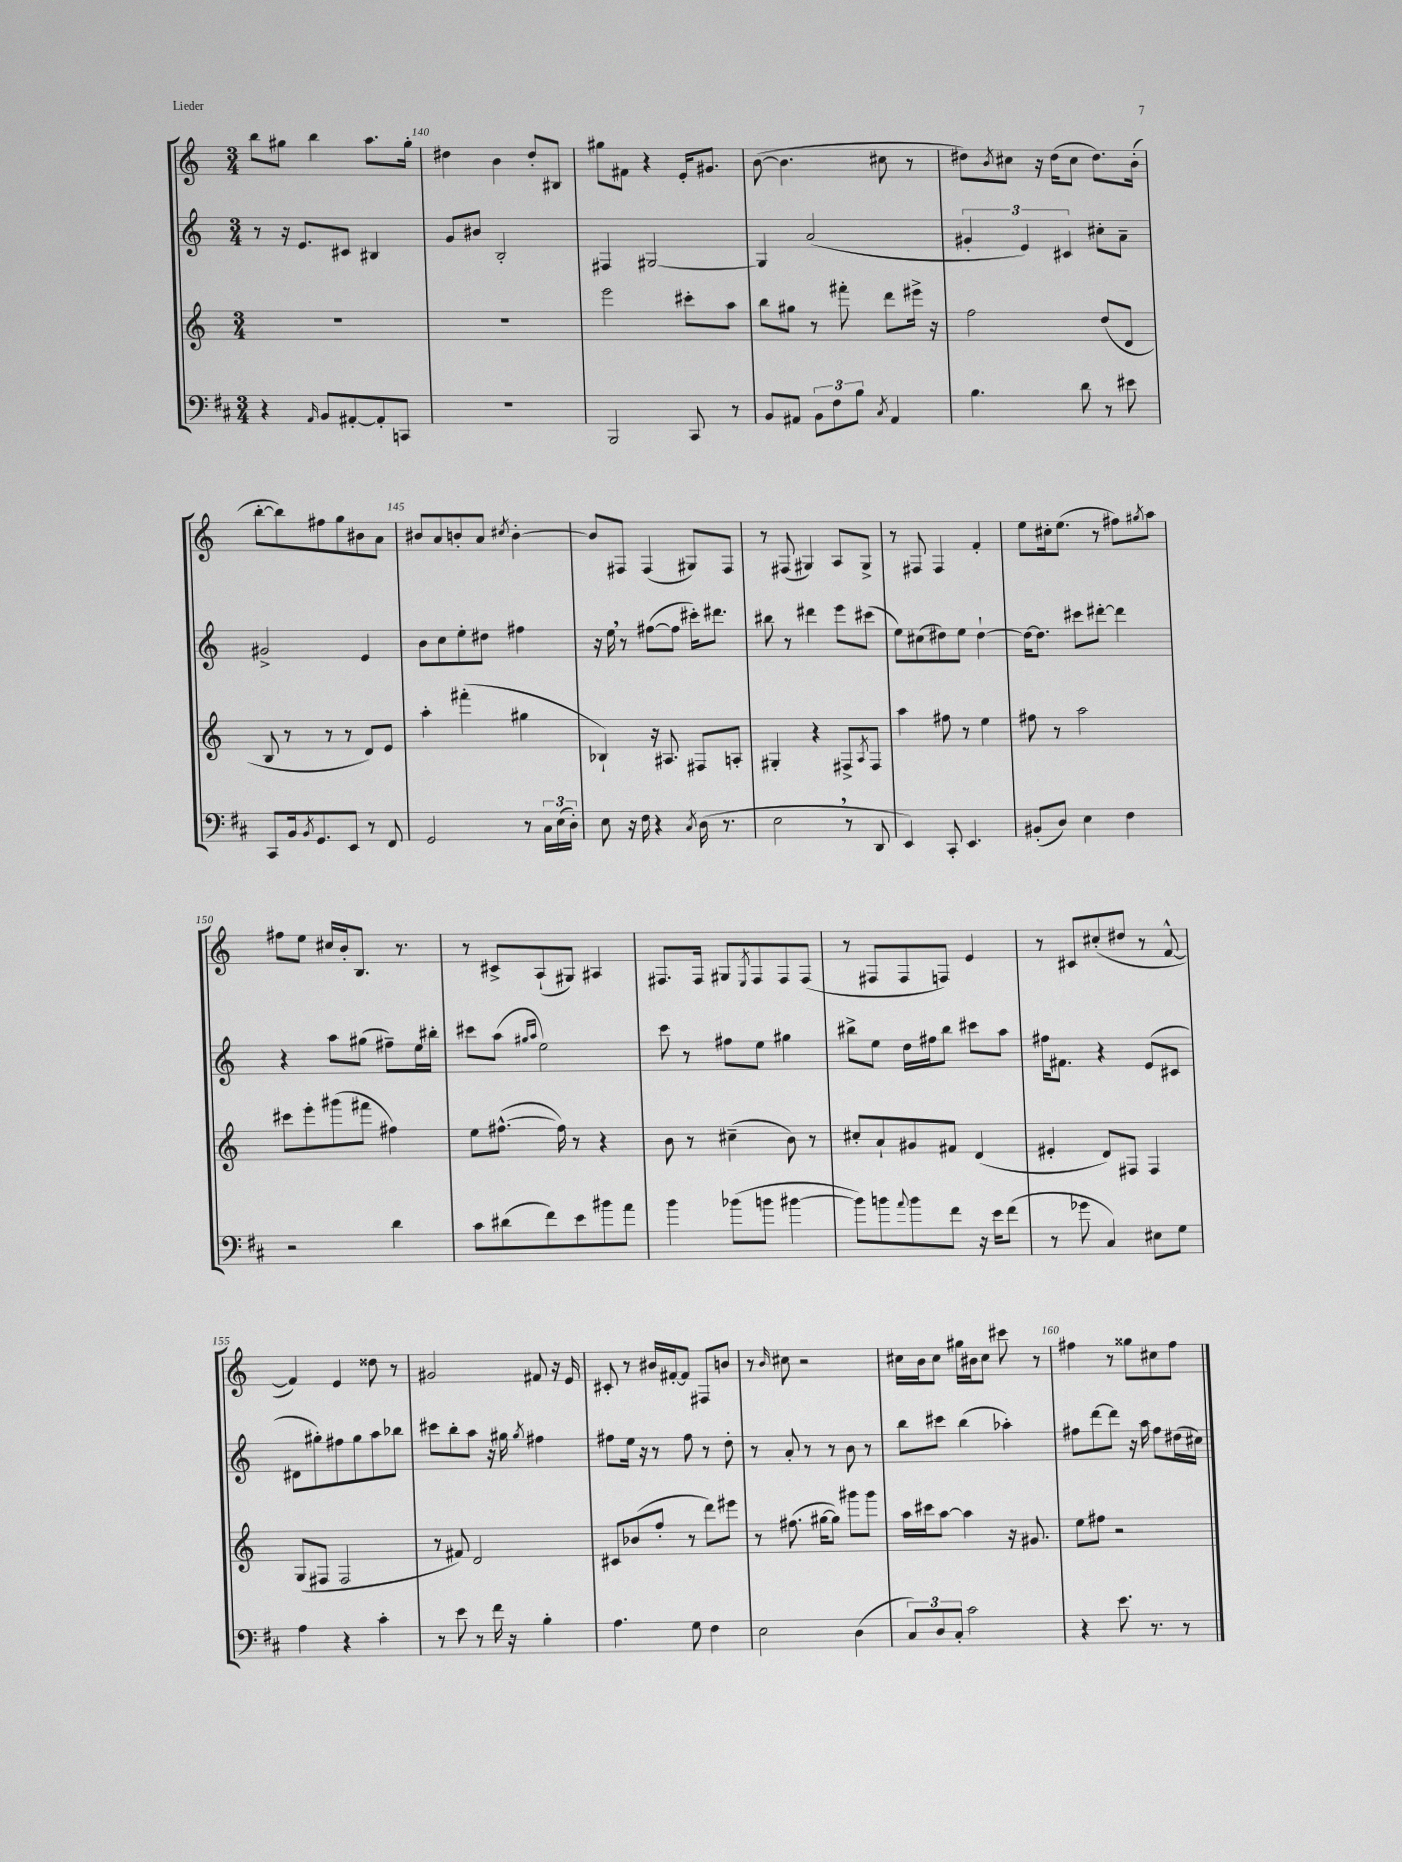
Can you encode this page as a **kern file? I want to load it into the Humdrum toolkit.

**kern	**kern	**kern	**kern
*staff4	*staff3	*staff2	*staff1
*clefF4	*clefG2	*clefG2	*clefG2
*k[f#c#]	*k[]	*k[]	*k[]
*M3/4	*M3/4	*M3/4	*M3/4
4r	2.r	8r	8bb
.	.	16r	8gg#
.	.	8.e	.
16qqAA	.	.	.
8BB	.	.	4bb
[8AA#'	.	8c#	.
8AA#']	.	4B#	8.aa
8CC	.	.	.
.	.	.	16gg#'
=	=	=	=
2.r	2.r	8g	4dd#
.	.	8b#	.
.	.	2B'	4b
.	.	.	8dd#'
.	.	.	8B#
=	=	=	=
2BBB	2eee	4F#	8gg#
.	.	.	8f#
.	.	[2G#	4r
8CC#	8ccc#'	.	16e'
.	.	.	8.g#
8r	8aa	.	.
=	=	=	=
8BB	8bb	4G#]	([8b
8AA#	8gg#	.	4.b]
12BB	8r	(2a	.
12F#	.	.	.
.	8fff#'	.	.
12B	.	.	.
8qC#	.	.	.
4AA#	8ddd	.	8cc#
.	16eee#^	.	8r
.	16r	.	.
=	=	=	=
4.B	2ff	6g#'	8dd#)
.	.	.	8qb
.	.	.	8cc#
.	.	6e)	.
.	.	.	16r
.	.	.	(16dd#
.	.	6c#	.
8d	.	.	8cc#
8r	(8dd	8cc#'	8.dd#)
8e#	8d	8a~	.
.	.	.	(16b'
=	=	=	=
8CC#	8B	2g#^	[8bb'
16BB	8r	.	8bb])
8qBB	.	.	.
8.GG	.	.	.
.	8r	.	8ff#
8EE	8r	.	8gg
8r	8d)	4e	8b#
8FF#	8e	.	8a
=	=	=	=
2GG	4aa'	8b	8b#
.	.	8cc	8a
.	(4fff#'	8ee'	8b'
.	.	8dd#	8a
.	.	.	8qcc#
8r	4gg#	4ff#	[4b'
24C#	.	.	.
(24E	.	.	.
24D')	.	.	.
=	=	=	=
8E	4B-`)	16r	8b]
.	.	16ee	.
16r	.	8r	8F#
16F#	.	.	.
4r	16r	([8ff#	(4F#
.	8.A#	.	.
.	.	8ff#]	.
8qC#	.	.	.
(16D	8F#	16ccc#')	8G#)
8.r	.	8.ddd#	.
.	8A'	.	8F#
=	=	=	=
2E	4G#'	8bb#	8r
.	.	8r	(8F#
.	4r	4ddd#	4G#)
8r	8F#^	8eee	8A
.	8qA	.	.
8DD	8F#	(8ccc#	8G#^
=	=	=	=
4EE)	4aa	8ee)	8r
.	.	(8cc#	8F#
8CC#'	8ff#	8dd#)	4F#
4.EE	8r	8ee	.
.	4ee	[4dd#`	4f'
=	=	=	=
(8BB#'	8ff#	16dd#_	8ee
.	.	8.dd#]	.
8D)	8r	.	16cc#'
.	.	.	(8.ee
4E	2aa	8ccc#	.
.	.	[8ddd#'	8r
4F#	.	4ddd#]	8ff#)
.	.	.	8qgg#
.	.	.	8aa
=	=	=	=
2r	8ccc#	4r	8ff#
.	8eee'	.	8ee
.	(8ggg#	8aa	16cc#
.	.	.	16b'
.	8fff#	(8gg#	8.B
4d	4ff#)	8ff#~)	.
.	.	.	8.r
.	.	16ee	.
.	.	16bb#'	.
=	=	=	=
8c#	8ee	8ccc#	8r
(8d#	([8.ff#^^	(8aa	8c#^
.	.	16qqgg#	.
.	.	16qqaa	.
8f#)	.	2ee)	(8A`
.	16ff#])	.	.
8e	8r	.	8G#)
8b#	4r	.	4A#
8a	.	.	.
=	=	=	=
4b	8b	8ccc	8.F#
.	8r	8r	.
.	.	.	16F#
(8b-	(4cc#~	8ff#	8G#
.	.	.	8qE
8b	.	8ee	8F#
[4b#	8b)	4gg#	8F#
.	8r	.	(8F#
=	=	=	=
8b#])	8cc#'	8bb#^	8r
8b	8a`	8ee	8F#
8qqa	.	.	.
8b	8g#	16dd	8F#
.	.	16ff#	.
8f#	8f#	8bb#	8F)
16r	(4d	8ccc#	4e
16e	.	.	.
(8f#	.	8aa	.
=	=	=	=
8r	4e#'	16ff#	8r
.	.	8.f#	.
8g-	.	.	8c#
4C#)	8d)	4r	(8cc#'
.	8F#	.	8dd#
8E#	4F#	(8e	8r
8G	.	8c#	[8f^^
=	=	=	=
4A	(8G	8d#	4f])
.	8F#	8gg#')	.
4r	2F#	8ff#	4e
.	.	8gg#	.
4c#'	.	8aa	8dd##
.	.	8bb-	8r
=	=	=	=
8r	8r	8ccc#	2g#
8e	8f#)	8bb'	.
8r	2d	8aa	.
16f#	.	16r	.
16r	.	16gg#	.
.	.	8qgg#	.
4B'	.	4ff#	8f#
.	.	.	16r
.	.	.	16e
=	=	=	=
4.A	8c#	8ff#	8c#'
.	(8b-	16ee	8r
.	.	16r	.
.	8ff'	8r	16b#
.	.	.	[16f#'
8G	8r	8ff#	8f#]
4F#	8ddd)	8r	8F#
.	8eee#	8dd'	8b
=	=	=	=
2E	8r	8r	8r
.	.	.	16qqb
.	(8.ff#	8a'	8cc#
.	.	8r	2r
.	[16gg#	.	.
.	8gg#])	8r	.
(4D	8ggg#	8b	.
.	8ggg#	8r	.
=	=	=	=
12C#)	16aa	8bb	16cc#
.	16ccc#	.	16b
12D	.	.	.
.	[8aa	8ccc#	8cc#
12C#'	.	.	.
2c#	4aa]	(4bb	16gg#
.	.	.	16b#
.	.	.	8cc#
.	16r	4aa-')	8ccc#
.	8.g#	.	.
.	.	.	8r
=	=	=	=
4r	8ee	8ff#	4ff#
.	8ff#	[8ddd	.
8.e	2r	8ddd]	8r
.	.	16r	8gg##
8.r	.	16aa	.
.	.	8ff#	8cc#
8r	.	(16dd#	8ff#
.	.	16cc#)	.
==	==	==	==
*-	*-	*-	*-
